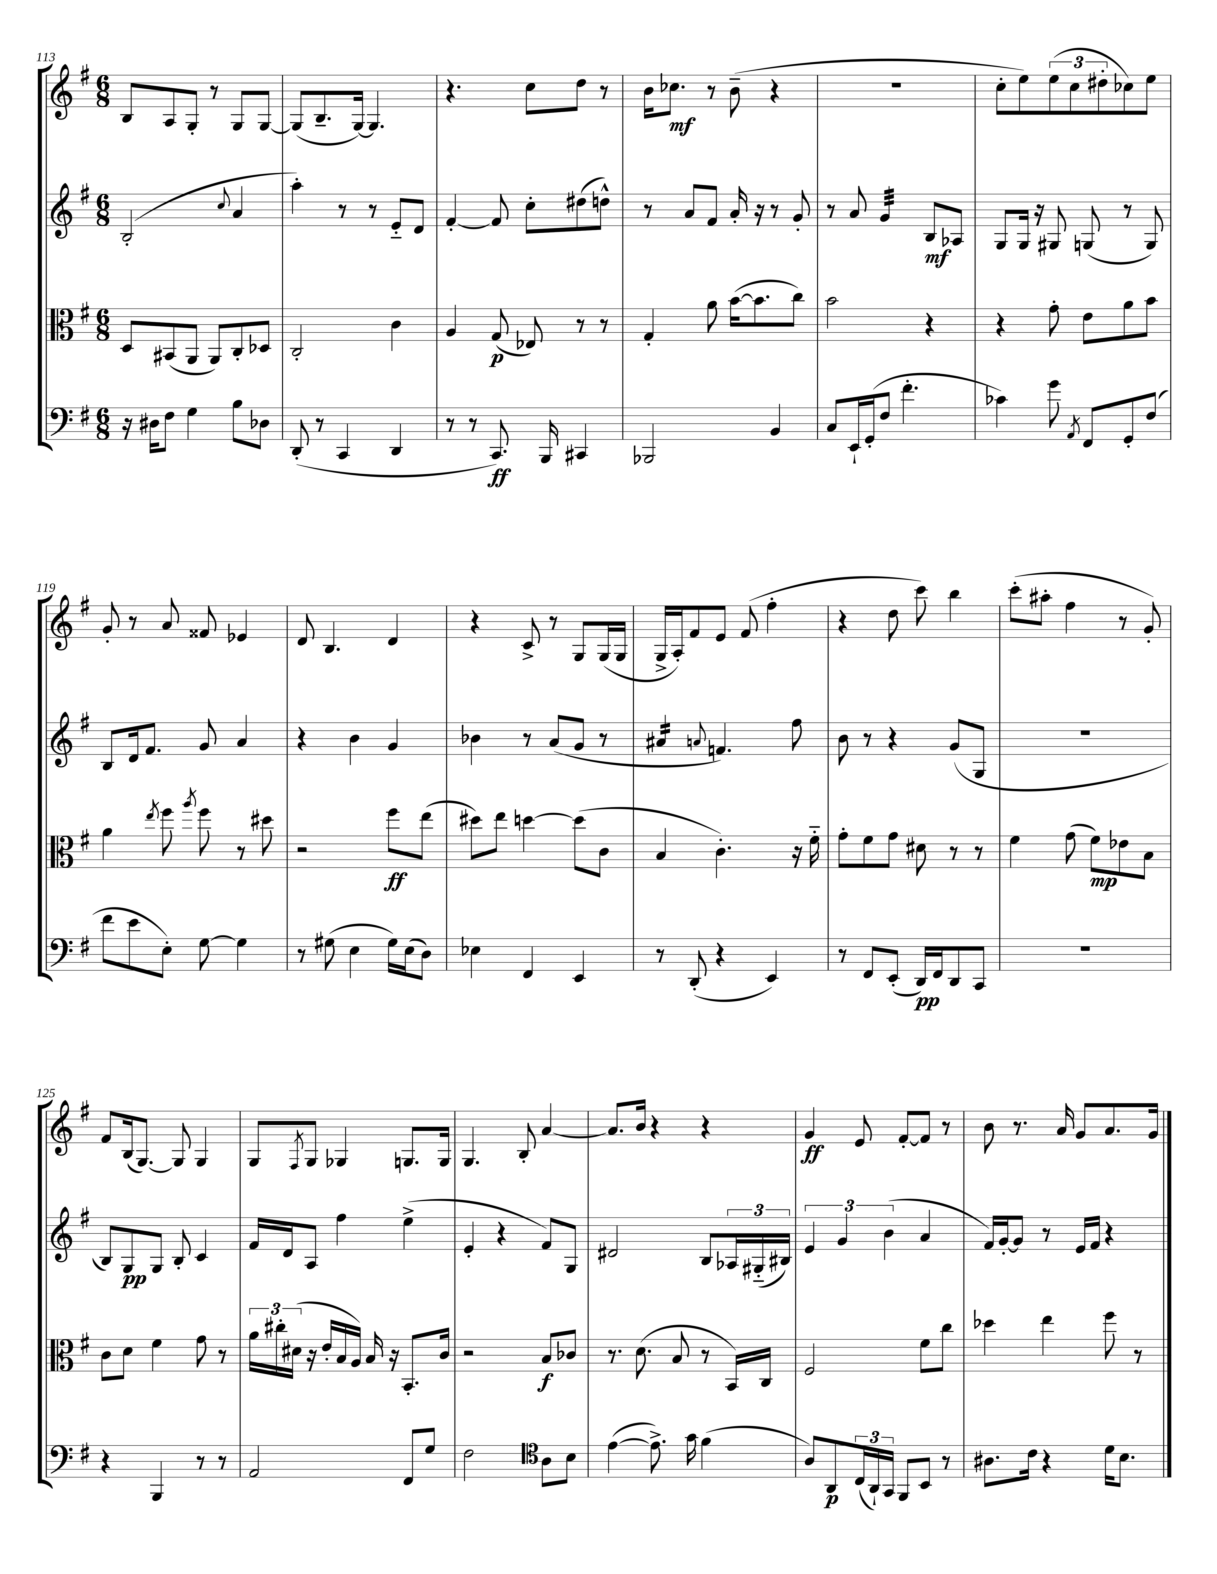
<<
\new StaffGroup <<
\new Staff = "s0" {
    \clef treble \key g \major \numericTimeSignature \time 6/8
    b8 a8 g8-. r8 g8 g8~ |
    g8( b8.-- g16~) g4. |
    r4. c''8 d''8 r8 |
    b'16 ces''8.\mf r8 b'8--( r4 |
    R2. |
    c''8-. e''8) \tuplet 3/2 { e''8( c''8 dis''8-. } ces''8) e''8 |
    g'8-. r8 a'8 fisis'8 ees'4 |
    d'8 b4. d'4 |
    r4 c'8-> r8 g8 g16( g16 |
    g16-> a16-.) fis'8 e'8 fis'8( fis''4-. |
    r4 d''8 c'''8) b''4 |
    c'''8-.( ais''8-. fis''4 r8 g'8-.) |
    fis'8 b16( g8.~) g8 g4 |
    g8 \acciaccatura { fis8 } g8 ges4 g8. g16 |
    g4. b8-. a'4~ |
    a'8. b'16 r4 r4 |
    g'4\ff e'8 fis'8~-. fis'8 r8 |
    b'8 r8. a'16 g'8 a'8. g'16 \bar "|." |
}
\new Staff = "s1" {
    \clef treble \key g \major \numericTimeSignature \time 6/8
    b2-.( \appoggiatura { c''8 } a'4 |
    a''4-.) r8 r8 e'8-_ d'8 |
    fis'4~-. fis'8 c''8-. dis''8( d''8-^) |
    r8 a'8 fis'8 a'16-. r16 r8 g'8-. |
    r8 a'8 g'4:32 b8\mf aes8 |
    g8 g16 r16 gis8 g8( r8 g8) |
    b8 d'16 fis'8. g'8 a'4 |
    r4 b'4 g'4 |
    bes'4 r8 a'8( g'8 r8 |
    ais'4:16 \appoggiatura { a'8 } f'4.) fis''8 |
    b'8 r8 r4 g'8( g8 |
    R2. |
    b8) g8\pp g8 b8-. c'4 |
    fis'16 d'16 a8 fis''4 e''4->( |
    e'4-. r4 fis'8) g8 |
    dis'2 b8 \tuplet 3/2 { aes16 gis16-_( bis16) } |
    \tuplet 3/2 { e'4 g'4 b'4( } a'4 |
    fis'16) g'16~-. g'8 r8 e'16 fis'16 r4 \bar "|." |
}
\new Staff = "s2" {
    \clef alto \key g \major \numericTimeSignature \time 6/8
    d8 bis,8( a,8 a,8) c8-. des8 |
    c2-. c'4 |
    a4 g8\p( ees8) r8 r8 |
    g4-. a'8 b'16~( b'8. c''8) |
    b'2 r4 |
    r4 g'8-. e'8 a'8 b'8 |
    a'4 \acciaccatura { e''8 } fis''8 \acciaccatura { a''8 } fis''8 r8 dis''8 |
    r2 fis''8\ff e''8( |
    dis''8) e''8 d''4~ d''8( c'8 |
    b4 c'4.-.) r16 fis'16-_ |
    g'8-. fis'8 g'8 dis'8 r8 r8 |
    fis'4 g'8( fis'8\mp) ees'8 b8 |
    c'8 d'8 fis'4 g'8 r8 |
    \tuplet 3/2 { a'16 cis''16-. dis'16( } r16 e'16-. b16 a16) b16 r16 b,8.-. c'16 |
    r2 b8\f ces'8 |
    r8. d'8.( b8 r8 b,16) c16 |
    fis2 fis'8 c''8 |
    des''4 e''4 fis''8 r8 \bar "|." |
}
\new Staff = "s3" {
    \clef bass \key g \major \numericTimeSignature \time 6/8
    r16 dis16 fis8 g4 b8 des8 |
    d,8-.( r8 c,4 d,4 |
    r8 r8 c,8.\ff) b,,16 cis,4 |
    bes,,2 b,4 |
    c8 e,16-! g,16-.( fis8 fis'4.-. |
    ces'4) g'8 \acciaccatura { a,8 } fis,8 g,8-. fis8( |
    fis'8 e'8 e8-.) g8~ g4 |
    r8 gis8( e4 gis16) e16( d8) |
    ees4 fis,4 e,4 |
    r8 d,8-.( r4 e,4) |
    r8 fis,8 e,8-.( d,16\pp) fis,16 d,8 c,8 |
    R2. |
    r4 b,,4 r8 r8 |
    a,2 fis,8 g8 |
    fis2 \clef tenor a8 b8 |
    e'4~( e'8.->) g'16 fis'4( |
    a8) a,8\p \tuplet 3/2 { c16( a,16-!) g,16 } fis,8 b,8 r8 |
    ais8. c'16 r4 d'16 b8. \bar "|." |
}
>>
>>
\layout { \context { \Score currentBarNumber = #113 } }
